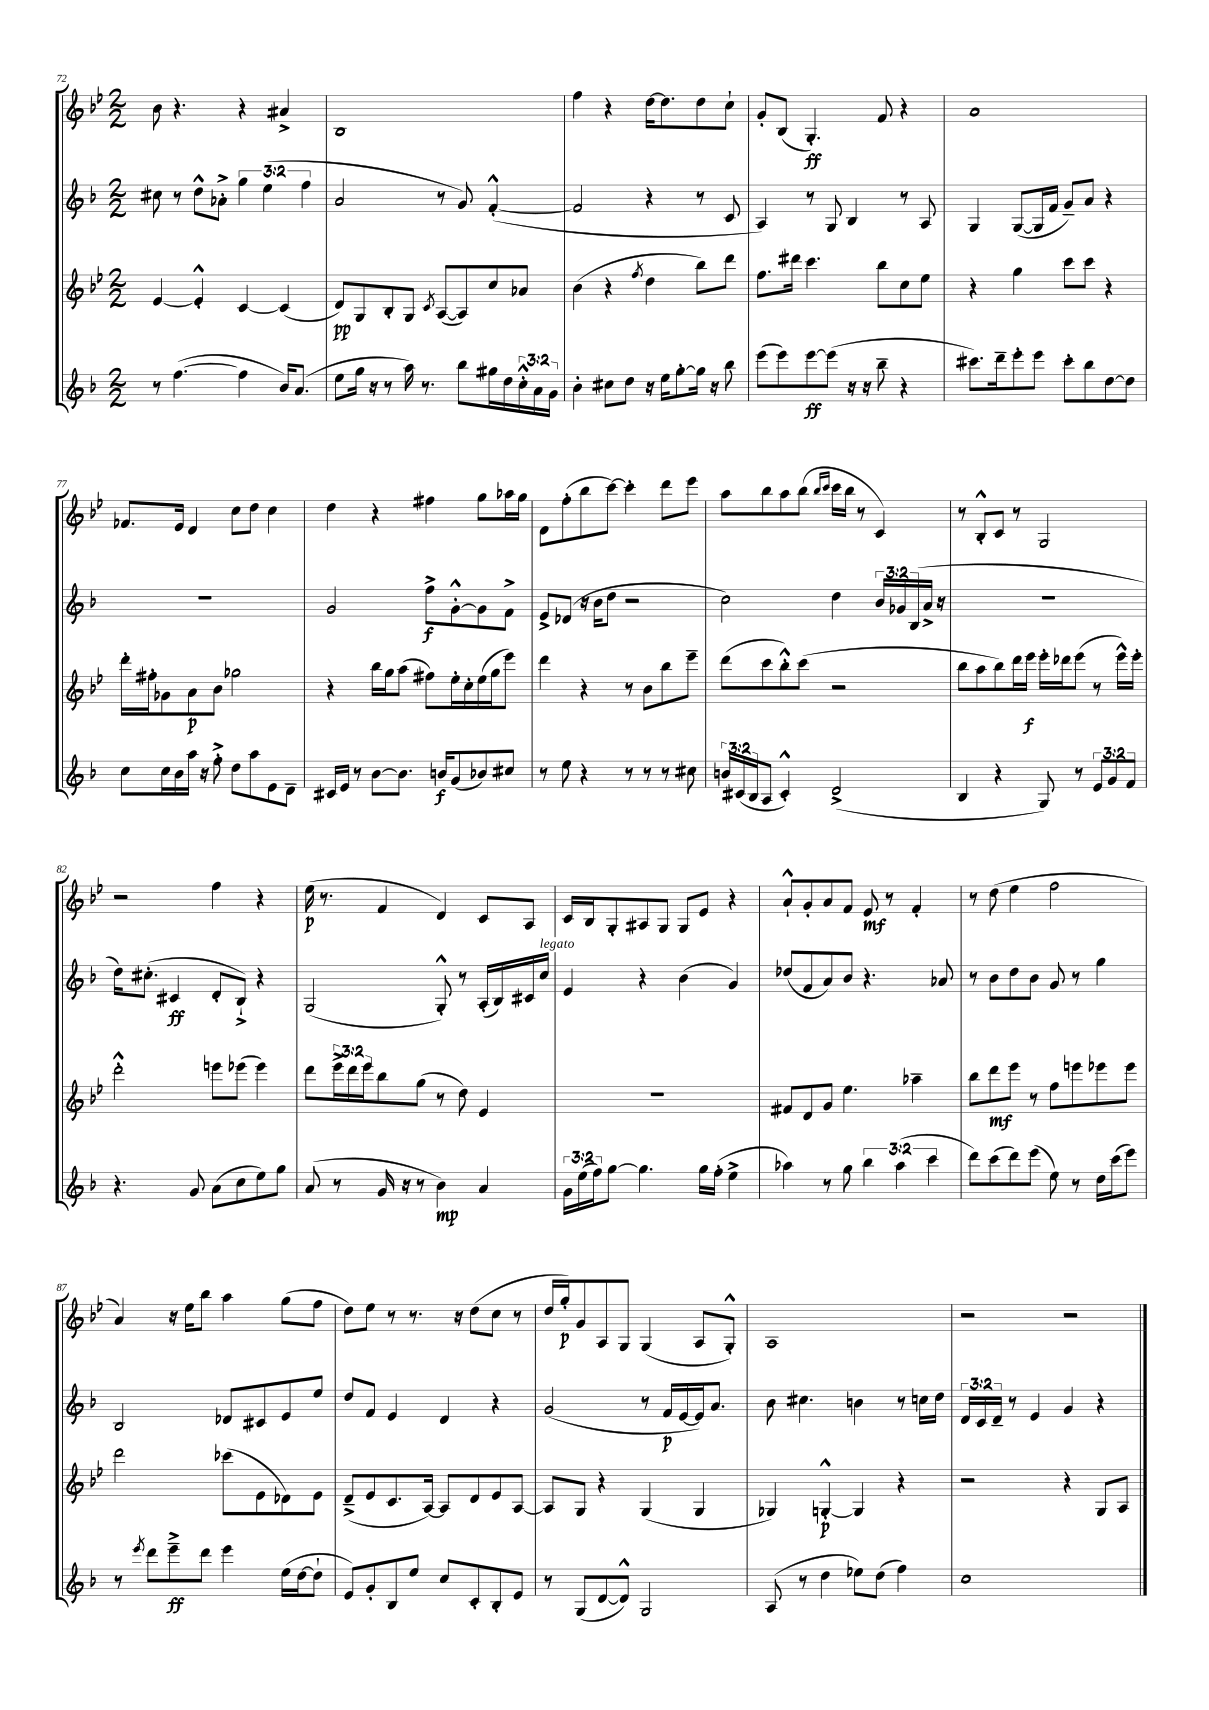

**kern	**dynam	**kern	**dynam	**kern	**dynam	**kern	**dynam
*part4	*part4	*part3	*part3	*part2	*part2	*part1	*part1
*staff4	*staff4	*staff3	*staff3	*staff2	*staff2	*staff1	*staff1
*clefG2	*	*clefG2	*	*clefG2	*	*clefG2	*
*k[b-]	*	*k[b-e-]	*	*k[b-]	*	*k[b-e-]	*
*M2/2	*	*M2/2	*	*M2/2	*	*M2/2	*
=72	=72	=72	=72	=72	=72	=72	=72
8r	.	[4e-/	.	8cc#X\	.	8b-\	.
([4.ff\	.	.	.	8r	.	4.r	.
.	.	4e-'^^/]	.	8dd^^\L	.	.	.
.	.	.	.	8a-X'^\J	.	.	.
4ff\]	.	[4c/	.	6gg\	.	4r	.
.	.	.	.	(6ee\	.	.	.
16b-/KL)	.	(4c/]	.	.	.	4a#X^/	.
(8.a/J	.	.	.	.	.	.	.
.	.	.	.	6ff\	.	.	.
=73	=73	=73	=73	=73	=73	=73	=73
8ee\L	.	8d/L)	pp	2a/	.	1B-	.
16gg\Jk	.	8G/	.	.	.	.	.
16r	.	.	.	.	.	.	.
8r	.	8B-'/	.	.	.	.	.
16aa\)	.	8G/J	.	.	.	.	.
8.r	.	.	.	.	.	.	.
.	.	8qc/	.	.	.	.	.
.	.	([8A/L	.	8r	.	.	.
8bb-\L	.	8A/])	.	8g/)	.	.	.
16gg#X\L	.	8cc/	.	([4f'^^/	.	.	.
16dd\	.	.	.	.	.	.	.
24cc'^^\	.	8a-X/J	.	.	.	.	.
24a\	.	.	.	.	.	.	.
24g\JJ	.	.	.	.	.	.	.
=74	=74	=74	=74	=74	=74	=74	=74
4b-'\	.	(4b-\	.	2f/]	.	4ff\	.
8cc#X\L	.	4r	.	.	.	4r	.
8dd\J	.	.	.	.	.	.	.
.	.	8qff/	.	.	.	.	.
16r	.	4dd\	.	4r	.	[16dd\KL	.
16ee\KL	.	.	.	.	.	8.dd\]	.
[8gg'\	.	.	.	.	.	.	.
16gg\Jk]	.	8bb-\L)	.	8r	.	8dd\	.
16r	.	.	.	.	.	.	.
8bb-\	.	8ddd\J	.	8c/	.	8cc`\J	.
=75	=75	=75	=75	=75	=75	=75	=75
(8eee\L	.	8.ff\L	.	4A/)	.	8g'/L	.
8eee\)	.	.	.	.	.	(8B-/J	.
.	.	16ddd#X\Jk	.	.	.	.	.
[8eee\	ff	4.ccc\	.	8r	.	4.G'/)	ff
(8eee\J]	.	.	.	8G/	.	.	.
16r	.	.	.	4B-/	.	.	.
16r	.	.	.	.	.	.	.
8bb-~\	.	8bb-\L	.	.	.	8f/	.
4r	.	8cc\	.	8r	.	4r	.
.	.	8ee-\J	.	8A/	.	.	.
=76	=76	=76	=76	=76	=76	=76	=76
8.ccc#X\L)	.	4r	.	4G/	.	1a	.
16ddd~\k	.	.	.	.	.	.	.
8eee'\	.	4gg\	.	([8G/L	.	.	.
8eee\J	.	.	.	16G/L]	.	.	.
.	.	.	.	16f/JJ	.	.	.
8ccc#'\L	.	8ccc\L	.	8g~/L)	.	.	.
8bb-\	.	8ccc\J	.	8a/J	.	.	.
[8dd\	.	4r	.	4r	.	.	.
8dd\J]	.	.	.	.	.	.	.
!!LO:LB:g=z
=77	=77	=77	=77	=77	=77	=77	=77
8cc\L	.	16ddd'\LL	.	1r	.	8.f-X/L	.
.	.	16ff#X'\J	.	.	.	.	.
16cc\L	.	8g-X\	.	.	.	.	.
16b-\	.	.	.	.	.	16e-/Jk	.
16aa\JJ	.	8a\	p	.	.	4d/	.
16r	.	.	.	.	.	.	.
8ff'^\	.	8b-\J	.	.	.	.	.
8dd\L	.	2gg-X\	.	.	.	8cc\L	.
8aa\	.	.	.	.	.	8dd\J	.
8e\	.	.	.	.	.	4cc\	.
8d~\J	.	.	.	.	.	.	.
=78	=78	=78	=78	=78	=78	=78	=78
16c#X/LL	.	4r	.	2g/	.	4dd\	.
16e/JJ	.	.	.	.	.	.	.
8r	.	.	.	.	.	.	.
[8b-\L	.	16bb-\LL	.	.	.	4r	.
.	.	16gg\J	.	.	.	.	.
8.b-\J]	.	(8aa\J	.	.	.	.	.
.	.	8ff#X\L)	.	8ff^\L	f	4ff#X\	.
16bn/KL	f	.	.	.	.	.	.
(8g/	.	16ee-'\L	.	[8g'^^\	.	.	.
.	.	16cc'\	.	.	.	.	.
8b-X/)	.	(16ee-\	.	8g\]	.	8gg\L	.
.	.	16gg\J	.	.	.	.	.
8cc#X/J	.	8eee-\J)	.	8f^\J	.	16aa-X\L	.
.	.	.	.	.	.	16gg\JJ	.
=79	=79	=79	=79	=79	=79	=79	=79
8r	.	4ddd\	.	8e^/L	.	8d\L	.
8ee\	.	.	.	(8d-X/J	.	(8ff'\	.
4r	.	4r	.	16r	.	8bb-\	.
.	.	.	.	16b-\KL	.	.	.
.	.	.	.	8dd\J	.	[8ccc\J)	.
8r	.	8r	.	2r	.	4ccc'\]	.
8r	.	8b-\L	.	.	.	.	.
8r	.	8bb-\	.	.	.	8ddd\L	.
8cc#X\	.	8eee-~\J	.	.	.	8eee-\J	.
=80	=80	=80	=80	=80	=80	=80	=80
24bn/LL	.	(8ddd\L	.	2cc\)	.	8aa\L	.
(24c#X/	.	.	.	.	.	.	.
24B-/J	.	.	.	.	.	.	.
8A/J	.	8ccc\	.	.	.	8bb-\	.
4c#'^^/)	.	8bb-'^^\)	.	.	.	8aa\	.
.	.	(8ccc\J	.	.	.	(8bb-\J	.
.	.	.	.	.	.	16qqbb-/LL	.
.	.	.	.	.	.	16qqccc/JJ	.
(2d^/	.	2r	.	4dd\	.	16ccc\LL	.
.	.	.	.	.	.	16bb-\JJ	.
.	.	.	.	.	.	8r	.
.	.	.	.	24b-/LL	.	4c/)	.
.	.	.	.	24g-X/	.	.	.
.	.	.	.	(24B-/	.	.	.
.	.	.	.	16a^/JJ	.	.	.
.	.	.	.	16r	.	.	.
=81	=81	=81	=81	=81	=81	=81	=81
4B-/	.	8bb-\L	.	1r	.	8r	.
.	.	8aa\	.	.	.	8B-'^^/L	.
4r	.	8bb-\)	.	.	.	8c/J	.
.	.	16ddd\L	.	.	.	8r	.
.	.	16eee-\JJ	f	.	.	.	.
8G/)	.	16eee-'\LL	.	.	.	2G/	.
.	.	16ddd-X\J	.	.	.	.	.
8r	.	(8eee-\J	.	.	.	.	.
12e/L	.	8r	.	.	.	.	.
12g/	.	.	.	.	.	.	.
.	.	16eee-^^\LL)	.	.	.	.	.
12f/J	.	.	.	.	.	.	.
.	.	16eee-'\JJ	.	.	.	.	.
!!LO:LB:g=z
=82	=82	=82	=82	=82	=82	=82	=82
4.r	.	2ddd'^^\	.	16dd\KL)	.	2r	.
.	.	.	.	(8.cc#X'\J	.	.	.
.	.	.	.	4c#X/	ff	.	.
8g/	.	.	.	.	.	.	.
(8a\L	.	8eeen\L	.	8d'/L	.	4ff\	.
8cc\	.	(8eee-X\J	.	8B-`^/J)	.	.	.
8ee\)	.	4eee-\)	.	4r	.	4r	.
8gg\J	.	.	.	.	.	.	.
=83	=83	=83	=83	=83	=83	=83	=83
(8a/	.	8ddd\L	.	(2G/	.	(16ee-\	p
.	.	.	.	.	.	8.r	.
8r	.	24eee-^\L	.	.	.	.	.
.	.	24ddd\	.	.	.	.	.
.	.	24eee-\J	.	.	.	.	.
16g/	.	8bb-\	.	.	.	4f/	.
16r	.	.	.	.	.	.	.
8r	.	(8gg\J	.	.	.	.	.
4b-\)	mp	8r	.	8G'^^/)	.	4d/)	.
.	.	8dd\)	.	8r	.	.	.
4a/	.	4e-/	.	(16A'/LL	.	8c/L	.
.	.	.	.	16B-/)	.	.	.
.	.	.	.	16c#X/	.	8A/J	.
!	!	!	!	!LO:TX:a:i:t=legato	!	!	!
.	.	.	.	16cc/JJ	.	.	.
=84	=84	=84	=84	=84	=84	=84	=84
24g\LL	.	1r	.	4e/	.	16c/LL	.
(24ee\	.	.	.	.	.	.	.
.	.	.	.	.	.	16B-/J	.
24ff\J)	.	.	.	.	.	.	.
[8gg\J	.	.	.	.	.	8G'/	.
4.gg\]	.	.	.	4r	.	8A#X/	.
.	.	.	.	.	.	8G/J	.
.	.	.	.	(4b-\	.	8G/L	.
16gg\LL	.	.	.	.	.	8e-/J	.
(16ff'\JJ	.	.	.	.	.	.	.
4ee^\	.	.	.	4g/)	.	4r	.
=85	=85	=85	=85	=85	=85	=85	=85
4aa-X\)	.	8f#X/L	.	(8dd-X/L	.	8a`^^/L	.
.	.	8d/	.	8f/	.	8g'/	.
8r	.	8g/J	.	8a/)	.	8a/	.
8gg\	.	4.ee-\	.	8b-/J	.	8f/J	.
6bb-\	.	.	.	4.r	.	8e-/	mf
.	.	.	.	.	.	8r	.
(6aa-\	.	.	.	.	.	.	.
.	.	4aa-X~\	.	.	.	4f'/	.
6ccc\	.	.	.	.	.	.	.
.	.	.	.	8a-X/	.	.	.
=86	=86	=86	=86	=86	=86	=86	=86
8ddd\L)	.	8bb-\L	.	8r	.	8r	.
(8ccc\	.	8ddd\	mf	8b-\L	.	(8dd\	.
8ddd\)	.	8eee-\J	.	8dd\	.	4ee-\	.
(8eee\J	.	8r	.	8b-\J	.	.	.
8ee\)	.	8ff\L	.	8g/	.	2ff\	.
8r	.	8eeen\	.	8r	.	.	.
16dd\LL	.	8eee-X\	.	4gg\	.	.	.
(16ccc\J	.	.	.	.	.	.	.
8eee\J)	.	8eee-\J	.	.	.	.	.
!!LO:LB:g=z
=87	=87	=87	=87	=87	=87	=87	=87
8r	.	2ddd\	.	2B-/	.	4a/)	.
8qeee/	.	.	.	.	.	.	.
8ddd\L	.	.	.	.	.	.	.
8eee~^\	ff	.	.	.	.	16r	.
.	.	.	.	.	.	16ee-\KL	.
8ddd\J	.	.	.	.	.	8bb-\J	.
4eee\	.	(8ccc-X\L	.	8d-X/L	.	4aa\	.
.	.	8e-\	.	8c#X/	.	.	.
(16ee\LL	.	8d-X\)	.	8e/	.	(8gg\L	.
[16dd\J	.	.	.	.	.	.	.
8dd`\J]	.	8e-\J	.	8ee/J	.	8ff\J	.
=88	=88	=88	=88	=88	=88	=88	=88
8e/L)	.	(8d~^/L	.	8dd/L	.	8dd\L)	.
8g'/	.	8e-/	.	8f/J	.	8ee-\J	.
8B-/	.	8.c/	.	4e/	.	8r	.
8ee/J	.	.	.	.	.	8.r	.
.	.	[16A/Jk)	.	.	.	.	.
8cc/L	.	8A/L]	.	4d/	.	.	.
.	.	.	.	.	.	16r	.
8c'/	.	8d/	.	.	.	(8dd\L	.
8B-'/	.	8e-/	.	4r	.	8cc\J	.
8e/J	.	[8A/J	.	.	.	8r	.
=89	=89	=89	=89	=89	=89	=89	=89
8r	.	8A/L]	.	(2g/	.	16dd/LL	.
.	.	.	.	.	.	16gg'/J)	p
(8G/L	.	8G/J	.	.	.	8g/	.
[8d/	.	4r	.	.	.	8A/	.
8d^^/J])	.	.	.	.	.	8G/J	.
2G/	.	(4G/	.	8r	.	(4G/	.
.	.	.	.	16f/LL	p	.	.
.	.	.	.	[16e/	.	.	.
.	.	4G/	.	16e/J])	.	8A/L	.
.	.	.	.	8.a/J	.	.	.
.	.	.	.	.	.	8G'^^/J)	.
=90	=90	=90	=90	=90	=90	=90	=90
(8A/	.	4G-X/)	.	8b-\	.	1A	.
8r	.	.	.	4.cc#X\	.	.	.
4dd\	.	[4Gn'^^/	p	.	.	.	.
8ee-X\L)	.	4G/]	.	4bn\	.	.	.
(8dd\J	.	.	.	.	.	.	.
4ff\)	.	4r	.	8r	.	.	.
.	.	.	.	16ccn\LL	.	.	.
.	.	.	.	16dd\JJ	.	.	.
=91	=91	=91	=91	=91	=91	=91	=91
1cc	.	2r	.	24d/LL	.	2r	.
.	.	.	.	24c/	.	.	.
.	.	.	.	24d~/JJ	.	.	.
.	.	.	.	8r	.	.	.
.	.	.	.	4e/	.	.	.
.	.	4r	.	4g/	.	2r	.
.	.	8G/L	.	4r	.	.	.
.	.	8A/J	.	.	.	.	.
==	==	==	==	==	==	==	==
*-	*-	*-	*-	*-	*-	*-	*-
